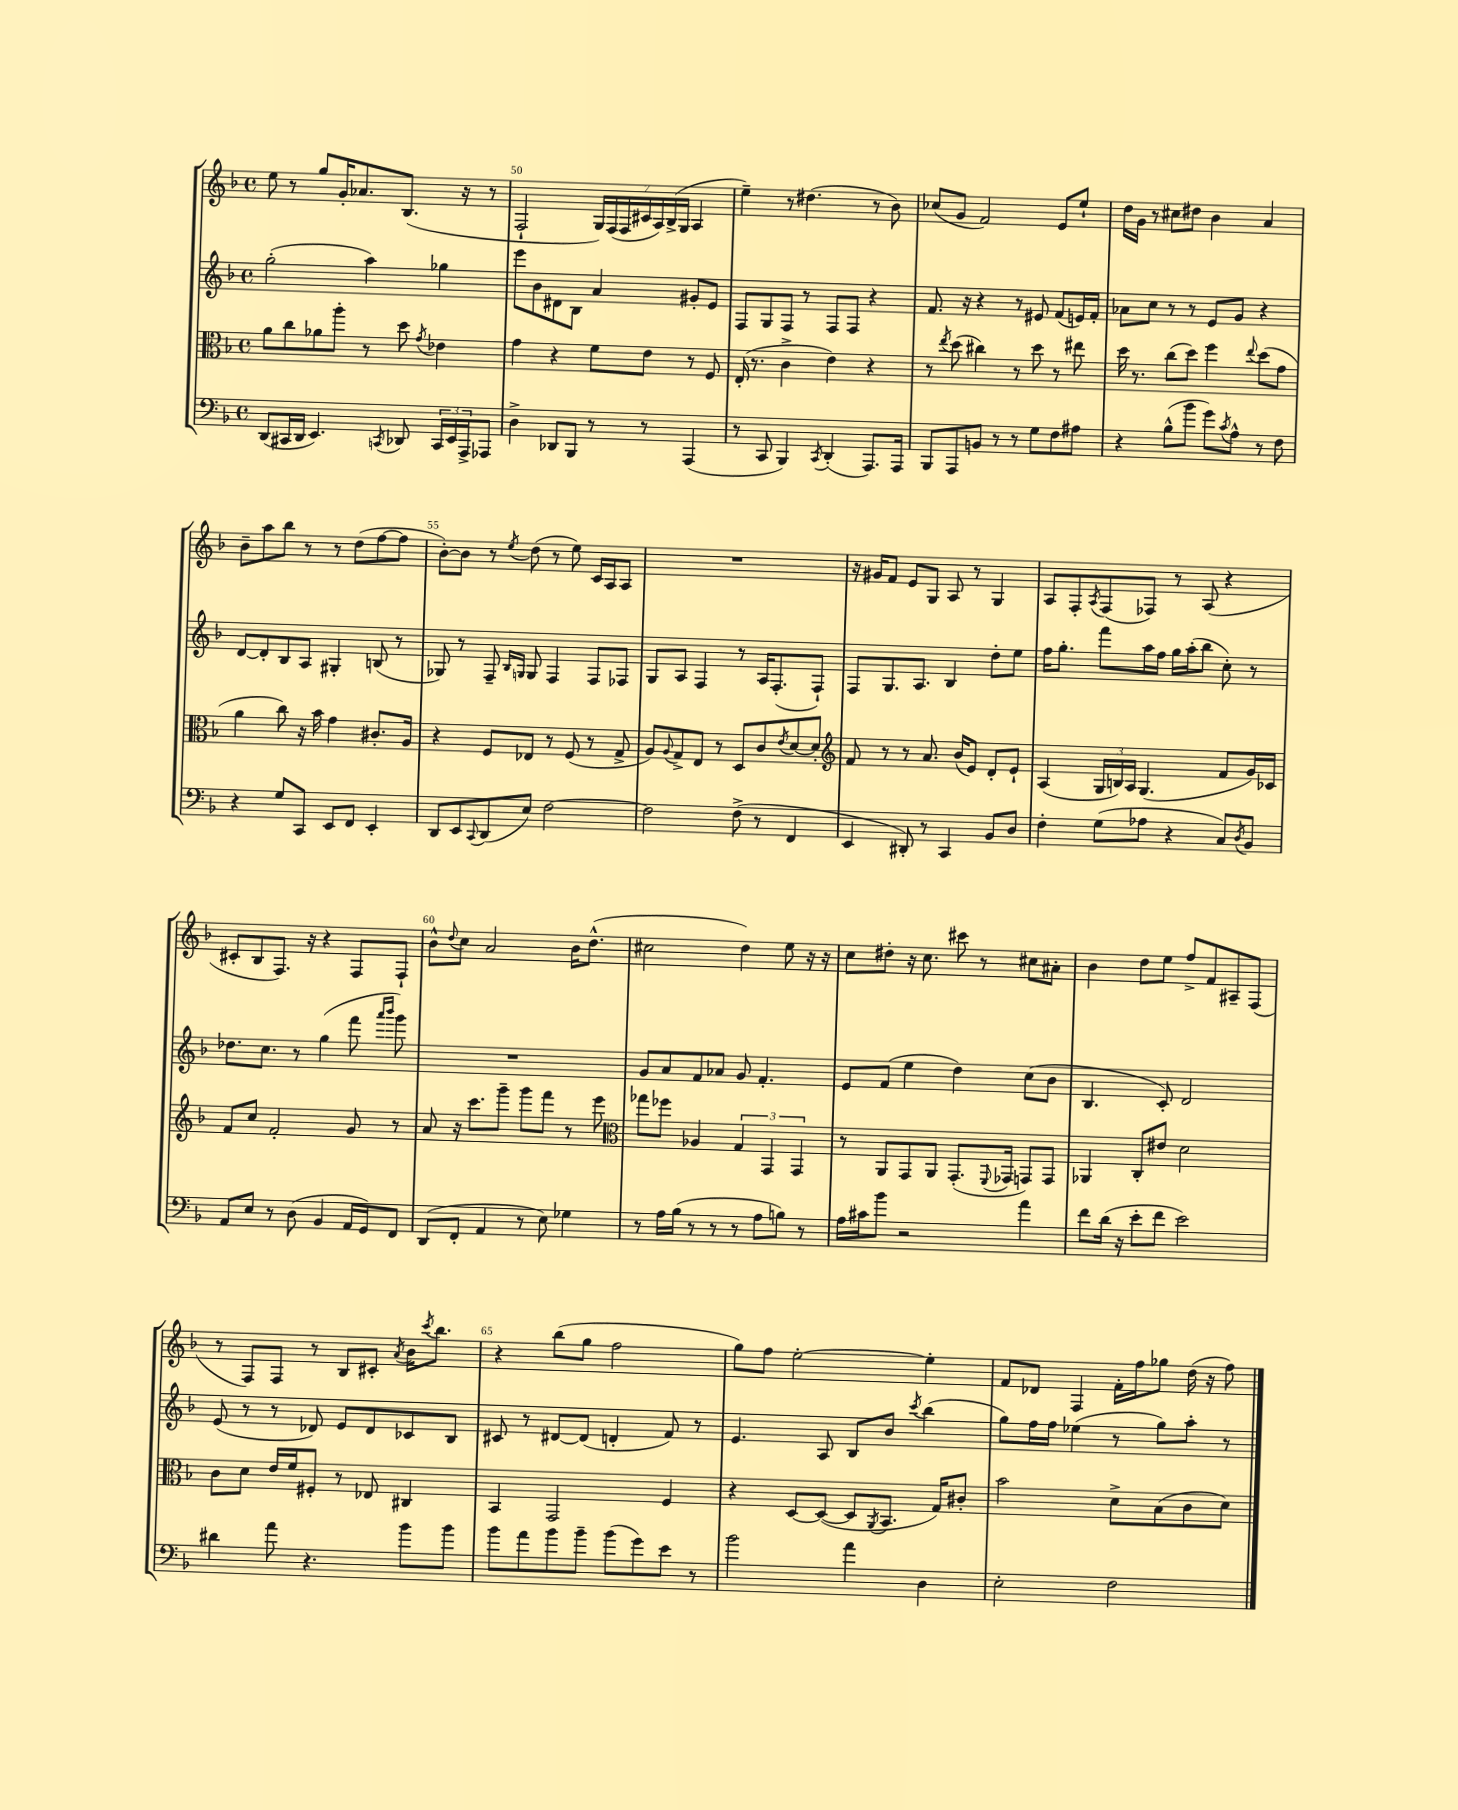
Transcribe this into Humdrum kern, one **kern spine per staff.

**kern	**kern	**kern	**kern
*staff4	*staff3	*staff2	*staff1
*clefF4	*clefC3	*clefG2	*clefG2
*k[b-]	*k[b-]	*k[b-]	*k[b-]
*M4/4	*M4/4	*M4/4	*M4/4
*met(c)	*met(c)	*met(c)	*met(c)
(8DD	8a	(2gg'	8ee
16CC#	8cc	.	8r
16DD	.	.	.
4.EE)	8a-	.	8gg
.	8aa'	.	16g'
.	.	.	8.a-
.	8r	4aa)	.
8qCC	.	.	.
8DD-	8dd	.	(8.B-
.	8qg	.	.
24CC	4e-	4gg-	.
24EE	.	.	.
.	.	.	16r
24AAA^	.	.	.
8AAA-	.	.	8r
=	=	=	=
4D^	4g	8eee	2F`
.	.	8b-	.
8DD-	4r	8d#	.
8BBB-	.	8B-	.
8r	8f	4a	28G)
.	.	.	(28F
.	.	.	28F
.	.	.	28c#
8r	8e	.	.
.	.	.	28A)
.	.	.	(28B-^
.	.	.	28G
(4AAA	8r	8g#'	4A
.	8F	8e	.
=	=	=	=
8r	(16E'	8F	4ee~)
.	8.r	.	.
8CC	.	8G	.
4BBB-)	4c^	8F	8r
.	.	8r	(4.dd#
8qCC	.	.	.
(4DD'	4e)	8F	.
.	.	8F	.
8.AAA)	4r	4r	8r
.	.	.	8b-)
16AAA	.	.	.
=	=	=	=
8BBB-	8r	8.f	(8cc-
.	8qee	.	.
8AAA	(8dd	.	8g
.	.	16r	.
8BB	4cc#)	4r	2f)
8r	.	.	.
8r	8r	8r	.
8G	8dd	8e#	.
8F	8r	(8f	8e
8A#	8ee#	16e)	8ee`
.	.	16f'	.
=	=	=	=
4r	16dd	8a-	16dd
.	8.r	.	16g
.	.	8cc	8r
(8B-^^	(8cc	8r	8cc#
8b-	8dd)	8r	8dd#
8g)	4ff	8e	4b-
8qc	.	.	.
8A^^	.	8g	.
.	8qqee	.	.
8r	(8dd	4r	4a
8F	8g	.	.
=	=	=	=
4r	4a	[8d	8b-~
.	.	8d']	8aa
8G	8cc)	8B-	8bb-
8CC	16r	8A	8r
.	16b-	.	.
8EE	4g	4G#'	8r
8FF	.	.	(8dd
4EE'	8.c#'	(8B	[8ff
.	.	8r	8ff]
.	16A	.	.
=	=	=	=
8DD	4r	8G-)	[8b-')
8EE	.	8r	8b-]
8qqCC	.	.	.
(8DD	8F	8F~	8r
.	.	16qqB-	.
.	.	16qqG	8qee
8E)	8E-	8G	(8dd
[2F	8r	4F	8r
.	(8F	.	8ee)
.	8r	8F	16c
.	.	.	16A
.	8G^	8F-	8A
=	=	=	=
2F]	8A)	8G	1r
.	8qqA	.	.
.	8G^	8A	.
.	8E	4F	.
.	8r	.	.
(8F^	8D	8r	.
8r	8c	16A	.
.	.	(8.F'	.
.	8qe	.	.
4FF	[8d	.	.
.	8d']	8F`)	.
=	=	=	=
*	*clefG2	*	*
4EE	8f	8F	16r
.	.	.	16g#
.	8r	8.G	8f
8DD#')	8r	.	8e
.	.	8.A	.
8r	8.a	.	8G
4CC	.	4B-	8A
.	(16b-	.	.
.	8e)	.	8r
8BB-	8d'	8dd'	4G
8D	8e`	8ee	.
=	=	=	=
4F'	(4A	16ff	8A
.	.	8.gg'	.
.	.	.	8F'
.	.	.	8qA
(8G	24G	8fff	(8F
.	24B)	.	.
.	24A	.	.
8A-	(4.G	16aa	8F-)
.	.	16ff	.
4r	.	16gg	8r
.	.	(16aa'	.
.	.	8bb-	(8A
8C)	8f	8cc')	4r
8qD	.	.	.
8BB-	16g)	8r	.
.	16c-	.	.
=	=	=	=
8AA	8f	8.dd-	8c#'
8E	8cc	.	8B-
.	.	8.cc	.
8r	2f'	.	8.F)
(8D	.	8r	.
.	.	.	16r
4BB-	.	(4gg	4r
16AA	8g	8fff	8F
16GG)	.	.	.
.	.	16qqaaa	.
.	.	16qqbbb-	.
8FF	8r	8ggg)	8F`
=	=	=	=
(8DD	8a	1r	8b-^^
.	.	.	8qqdd
8FF'	16r	.	8cc
.	8.ccc	.	.
4AA	.	.	2a
.	8ggg~	.	.
8r	8ggg	.	.
8E)	8fff	.	.
4G-	8r	.	16b-
.	.	.	(8.dd^^
.	8eee	.	.
=	=	=	=
*	*clefC3	*	*
8r	8gg-	8g	2cc#
16A	8ff-	8a	.
(16B-	.	.	.
8r	4A-	8f	.
8r	.	8a-	.
8r	6G	8g	4dd)
8A	.	4.f'	.
.	6GG	.	.
8B)	.	.	8ee
.	6GG	.	.
8r	.	.	16r
.	.	.	16r
=	=	=	=
16A	8r	8e	8cc
16c#	.	.	.
8b-	8AA	(8f	8dd#'
2r	8GG	4ee	16r
.	.	.	8.cc
.	8AA	.	.
.	(8.GG'	4dd)	8ccc#
.	.	.	8r
.	8qqFF	.	.
.	16GG-	.	.
4a	8GG)	(8cc	8cc#
.	8GG	8b-	8a#'
=	=	=	=
8f	4AA-	4.B-	4b-
(16d	.	.	.
16r	.	.	.
8e'	8C'	.	8dd
8f	8e#	8c')	8ee
2e)	2d	2d	8ff^
.	.	.	8f
.	.	.	8A#~
.	.	.	(8F
=	=	=	=
4d#	8c	(8e	8r
.	8d	8r	8F)
8a	16e	8r	8F
.	16f	.	.
4.r	8F#'	8d-)	8r
.	8r	8e	8B-
.	8E-	8d-	8c#'
.	.	.	8qa
8b-	4C#	8c-	16b-
.	.	.	8qccc
.	.	.	8.bb-
8b-	.	8B-	.
=	=	=	=
8b-	4BB-	8c#	4r
8a	.	8r	.
8b-	2GG	[8d#	(8bb-
8b-~	.	(8d#]	8gg
(8b-	.	4d'	2ff
8g)	.	.	.
8e	4F	8f)	.
8r	.	8r	.
=	=	=	=
2b-	4r	4.e	8gg)
.	.	.	8ff
.	[8D	.	[2ee'
.	(8D_	8A	.
4a	8D]	8B-	.
.	8qAA	.	.
.	8.BB-	8b-	.
.	.	8qccc	.
4D	.	(4bb-	4ee']
.	16G)	.	.
.	8c#'	.	.
=	=	=	=
2E'	2b-	8gg)	8f
.	.	16ff	8d-
.	.	16ff	.
.	.	(4ee-	4F
2F	8d^	8r	16f'
.	.	.	16ff
.	(8B-	8gg)	8gg-
.	8c	8aa'	(16dd
.	.	.	16r
.	8d)	8r	8ff)
==	==	==	==
*-	*-	*-	*-
